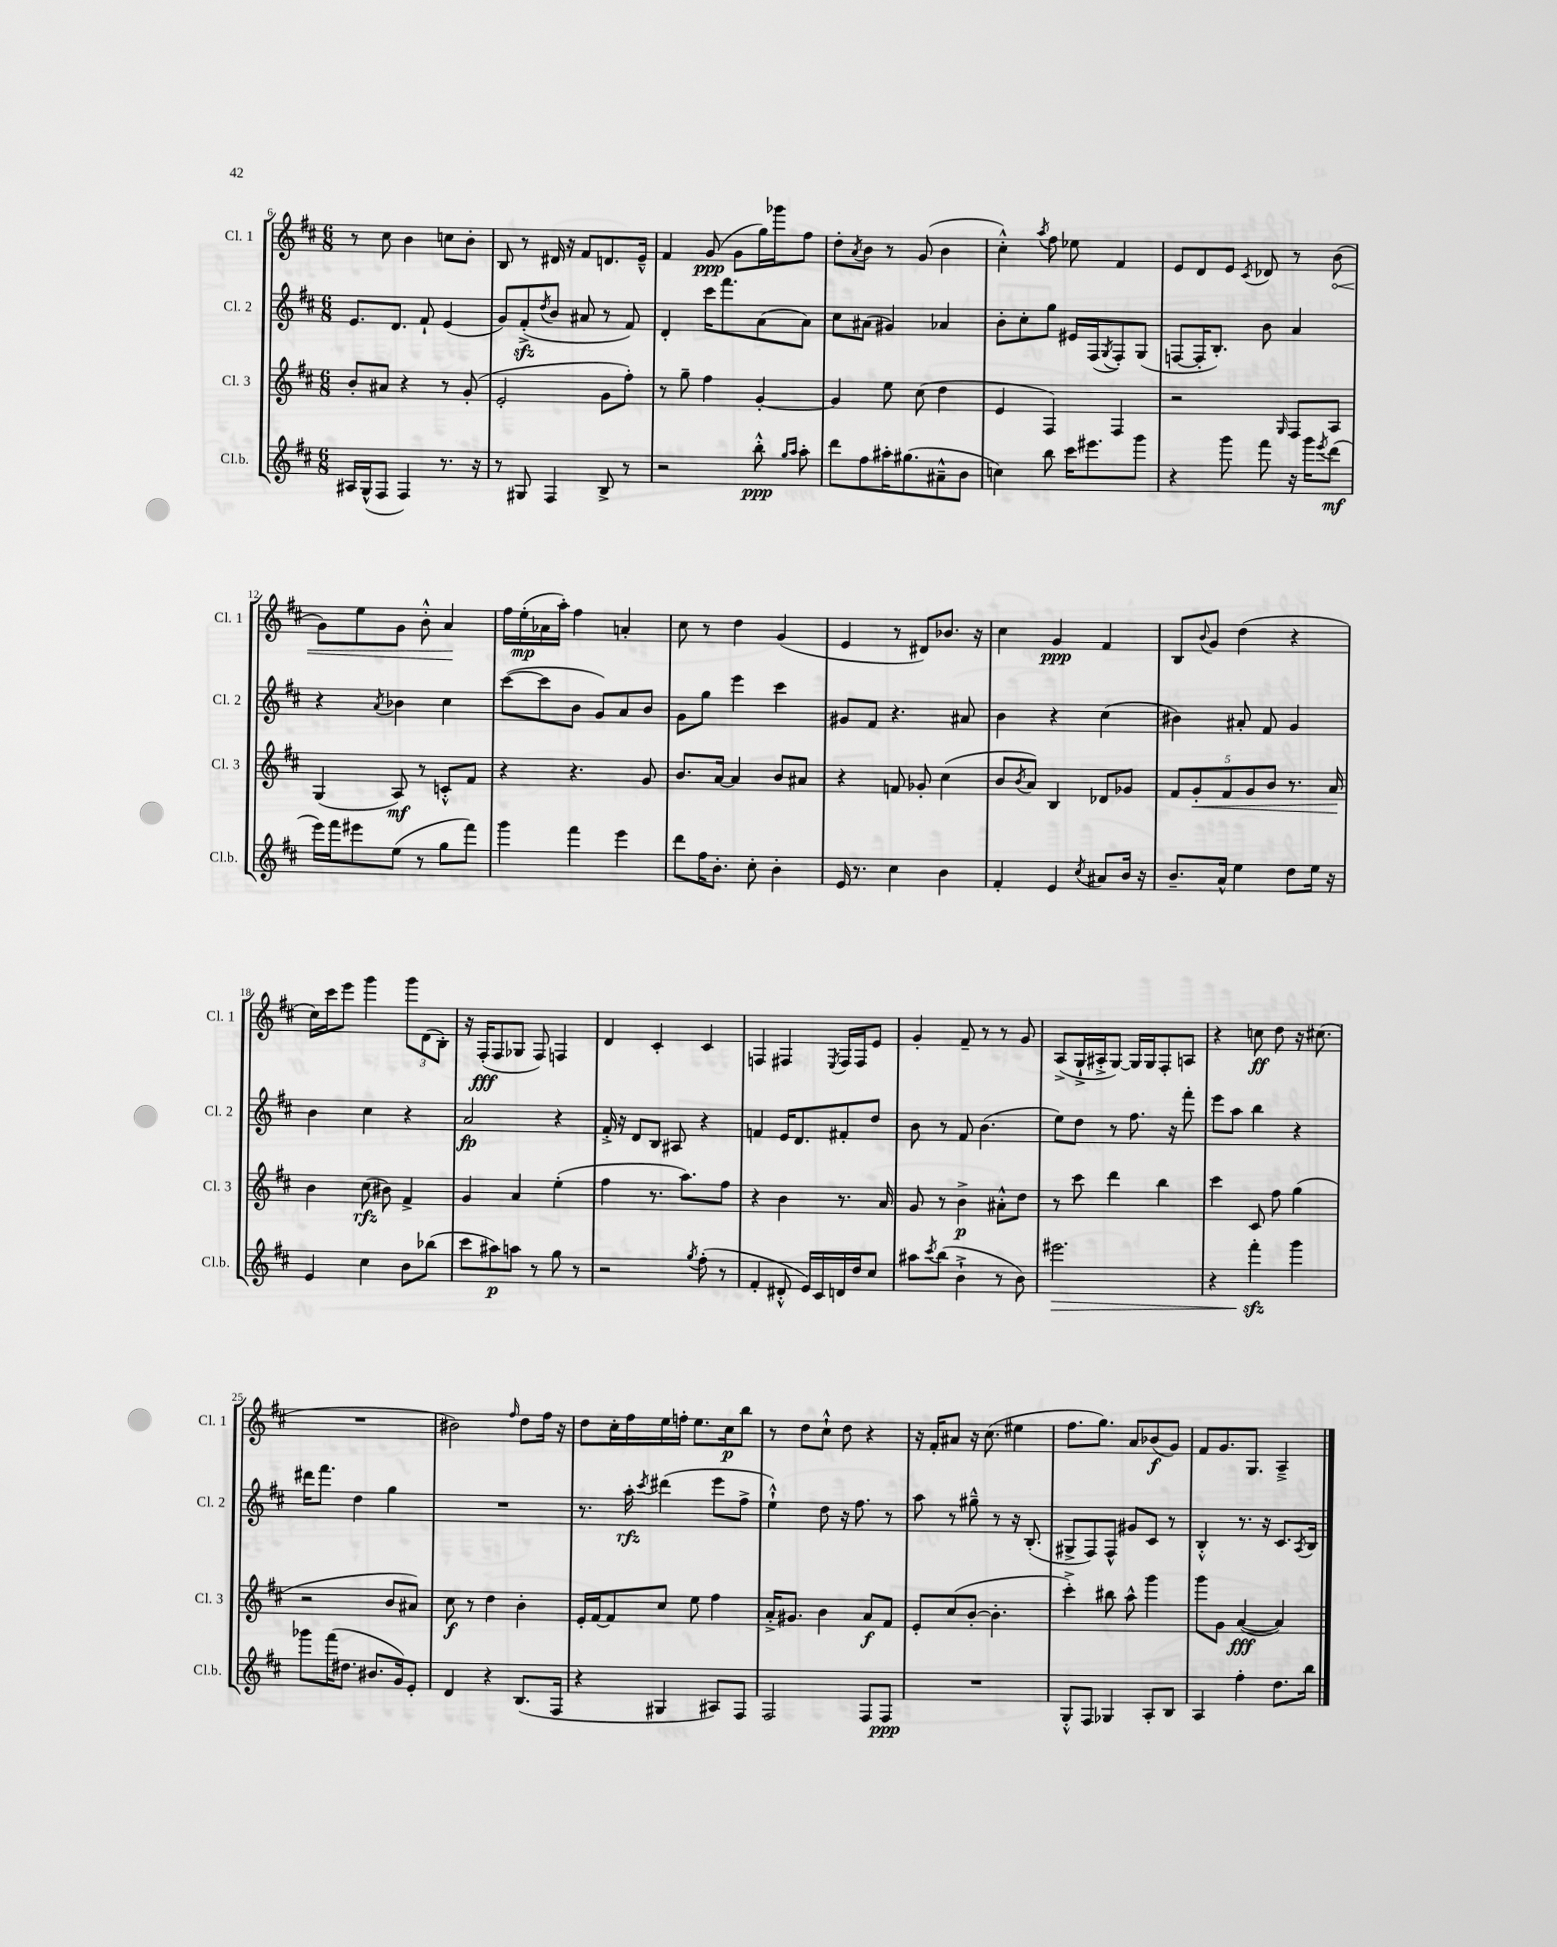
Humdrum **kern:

**kern	**kern	**kern	**kern
*staff4	*staff3	*staff2	*staff1
*clefG2	*clefG2	*clefG2	*clefG2
*k[f#c#]	*k[f#c#]	*k[f#c#]	*k[f#c#]
*M6/8	*M6/8	*M6/8	*M6/8
16A#/LL	8b'/L	8.e/L	8r
(16G^^/J	.	.	.
8F#/J	8a#/J	.	8cc#\
.	.	8.d/J	.
4F#/)	4r	.	4b\
.	.	8f#`/	.
8.r	8r	(4e/	8cc\L
.	(8g'/	.	8b'\J
16r	.	.	.
=	=	=	=
8r	2e'/	8g/L)	8B/
8G#/	.	(8f#'^/	8r
.	.	8qdd/	.
4F#/	.	8b/J	16d#/
.	.	.	16r
.	.	8a#/	8f#/L
8B^/	8g\L	8r	8.d/
8r	8ff#'\J)	8f#/)	.
.	.	.	16e~^^/Jk
=	=	=	=
2r	8r	4d'/	4f#/
.	8gg~\	.	.
.	4ff#\	16ccc#\LK	(8g/
.	.	8.fff#\	.
.	.	.	8g\L
8bb'^^\	[4g'/	(8a\	16gg\L)
.	.	.	16ggg-\J
16qqgg/LL	.	.	.
16qqaa/JJ	.	.	.
8aa'\	.	8a\J)	8ff#\J
=	=	=	=
8ddd\L	4g/]	8cc#\L	8dd'\L
.	.	.	8qa/
8ff#\	.	(8a#\J	8b\J
16aa#'\K	8ee\	4g#/)	8r
(8.gg#\	.	.	.
.	(8cc#\	.	(8g/
8a#~^^\	4dd\	4a-/	4b\
8b\J	.	.	.
=	=	=	=
4cc\)	4e/	8b'\L	4cc#'^^\)
.	.	8cc#'\	.
.	.	.	8qaa/
8bb\	4F#/)	8gg\J	8ff#\
16ccc#\LK	.	16e#/LL	8ee-\
8.eee#\	.	(16F#/J	.
.	.	8qG/	.
.	4F#/	8F#'/)	4f#/
8ggg\J	.	(8G/J	.
=	=	=	=
4r	2r	[8F/L	8e/L
.	.	16F'/]K	8d/
.	.	8.B'/J)	.
8ggg\	.	.	8e/J
.	.	.	8qc#/
8fff#\	.	8b\	8d-/
.	16qqG/	.	.
16r	8F#/L	4a/	8r
16ggg\LK	.	.	.
8qeee/	.	.	.
(8ddd\J	8A/J	.	(8b\
=	=	=	=
16eee\LL)	(4G/	4r	8g\L)
16fff#\J	.	.	.
8eee#\	.	.	8ee\
.	.	8qa/	.
(8ee\J	8A/)	4b-\	8g\J
8r	8r	.	8b'^^\
8gg\L	8c'^^/L	4cc#\	4a/
8fff#\J)	8f#/J	.	.
=	=	=	=
4ggg\	4r	([8ccc#\L	16ff#\LL
.	.	.	(16ee'\
.	.	8ccc#\]	16a-\
.	.	.	16aa'\JJ)
4fff#\	4.r	8b\J	4ff#\
.	.	8g/L)	.
4eee\	.	8a/	4a'/
.	8g/	8b/J	.
=	=	=	=
8ddd\L	8.b/L	8g\L	8cc#\
16ff#\K	.	8gg\J	8r
8.b'\J	[16a/Jk	.	.
.	4a/]	4eee\	4dd\
8cc#'\	.	.	.
4b'\	8b/L	4ccc#\	(4g/
.	8a#/J	.	.
=	=	=	=
16e/	4r	8g#/L	4e/
8.r	.	.	.
.	.	8f#/J	.
4cc#\	8f/	4.r	8r
.	8g-'/	.	8d#/L)
4b\	(4cc#\	.	8.b-/J
.	.	8a#/	.
.	.	.	16r
=	=	=	=
4f#'/	8b/L	4b\	4cc#\
.	8qb/	.	.
.	8a/J)	.	.
4e/	4B/	4r	4g/
8qcc#/	.	.	.
8a#/L	8d-/L	(4cc#\	4f#/
16b/Jk	8g-/J	.	.
16r	.	.	.
=	=	=	=
8.b~/L	10f#/L	4b#\)	8B/L
.	10g'/	.	.
.	.	.	8qqb/
.	.	.	8g/J
16a^^/Jk	.	.	.
.	10f#/	.	.
4ee\	.	8a#'/	(4dd\
.	10g/	.	.
.	.	8f#/	.
.	10b/J	.	.
8dd\L	8.r	4g/	4r
16ee\Jk	.	.	.
16r	16a/	.	.
=	=	=	=
4e/	4b\	4b\	16cc#\LL)
.	.	.	16ccc#\J
.	.	.	8eee\J
4cc#\	(8cc#\	4cc#\	4ggg\
.	8b#\)	.	.
8b\L	4f#^/	4r	12ggg\L
.	.	.	(12d\
(8bb-\J	.	.	.
.	.	.	12B'\J)
=	=	=	=
8ccc#\L	4g/	2a/	16r
.	.	.	(16F#'/LK
8aa#\)	.	.	8F#/
8aa\J	4a/	.	8G-/J
8r	.	.	8F#/)
8gg\	(4ee'\	4r	4F/
8r	.	.	.
=	=	=	=
2r	4ff#\	16f#'^/	4d/
.	.	16r	.
.	.	8d/L	.
.	8.r	8B/J	4c#'/
.	.	8A#/	.
.	8.aa\L)	.	.
8qgg/	.	.	.
(8ff#'\	.	4r	4c#/
8r	8ff#\J	.	.
=	=	=	=
4f#'/	4r	4f/	4F/
8d#'^^/	4b\	16e/LK	4F#/
.	.	8.d/	.
16e/LL)	.	.	.
16c#/	.	.	.
.	.	.	8qE/
16d/	8.r	8f#'/	16F#/LL
16dd/J	.	.	16F#/J
8cc#/J	.	8dd/J	8e/J
.	16a/	.	.
=	=	=	=
8aa#\L	8g/	8b\	4g'/
8qccc#/	.	.	.
(8bb\J	8r	8r	.
4b`^\	4b^\	8f#/	8f#~/
.	.	(4.b\	8r
8r	8a#'^^\L	.	8r
8b\)	8dd\J	.	8g/
=	=	=	=
2.eee#\	8r	8ee\L)	(8A^/L
.	8ccc#\	8dd\J	16G`^/L
.	.	.	16A#'^/J
.	4ddd\	8r	[8G/J)
.	.	8.ff#\	16G/]LL
.	.	.	16G/J
.	4bb\	.	8F#'/
.	.	16r	.
.	.	8fff#'\	8A/J
=	=	=	=
4r	4ccc#\	8eee\L	4r
.	.	8aa\J	.
4fff#'\	8c#/	4bb\	8cc\
.	8ff#\	.	8dd\
4ggg\	(4gg\	4r	16r
.	.	.	(8.cc#\
=	=	=	=
8ggg-\L	2r	16ddd#\LK	2.r
.	.	8.fff#\J	.
(16fff#\K	.	.	.
8.dd#\J	.	.	.
.	.	4dd\	.
8.b#/L	.	.	.
.	8b/L	4gg\	.
16g/k)	.	.	.
8e'/J	8a#/J)	.	.
=	=	=	=
4d/	8cc#\	2.r	2b#\)
.	8r	.	.
4r	4dd\	.	.
.	.	.	16qqff#/
(8.B/L	4b'\	.	8dd\L
.	.	.	16ff#\Jk
16F#/Jk	.	.	16r
=	=	=	=
4r	16e'/LL	8.r	8dd\L
.	[16f#/J	.	.
.	8f#/]	.	16cc#'\L
.	.	16aa'\	16ff#\
.	.	8qccc#/	.
4G#/	8cc#/J	(4ddd#\	16ee\
.	.	.	16ff'\JJ
.	8ee\	.	8.ee\L
8A#/L)	4ff#\	8eee\L	.
.	.	.	16cc#\k
8F#/J	.	8ff#^\J	8bb\J
=	=	=	=
2F#/	16a'^/LK	4ee`^^\)	8r
.	8.g#/J	.	.
.	.	.	8dd\L
.	4b\	8dd\	8cc#`^^\J
.	.	16r	8dd\
.	.	8.ff#\	.
8F#/L	8a/L	.	4r
8F#/J	8f#/J	8r	.
=	=	=	=
2.r	8e'/L	8aa\	16r
.	.	.	16f#'/LK
.	(8cc#/	8r	8a#/J
.	[8b'/J	8gg#~^^\	16r
.	.	.	(8.cc#\
.	4.b'\]	8r	.
.	.	16r	4ee#\
.	.	(8.B'/	.
=	=	=	=
8G'^^/L	4ccc#'^\)	8G#^/L	8.ff#\L
8F#/J	.	8F#/)	.
.	.	.	8.gg\J)
4G-/	8bb#\	8F#^^/J	.
.	8aa^^\	8g#/L	8a/L
8A'/L	4ggg\	8c#/J	(8b-/
8B/J	.	8r	8g/J)
=	=	=	=
4A/	8ggg\L	4B'^^/	8f#/L
.	8g\J	.	8.g/
4ff#'\	([4a/	8.r	.
.	.	.	8.G/J
.	.	16r	.
8.dd\L	4a/])	8.c#/L	4A~^/
.	.	8qA/	.
16bb\Jk	.	16B/Jk	.
==	==	==	==
*-	*-	*-	*-
